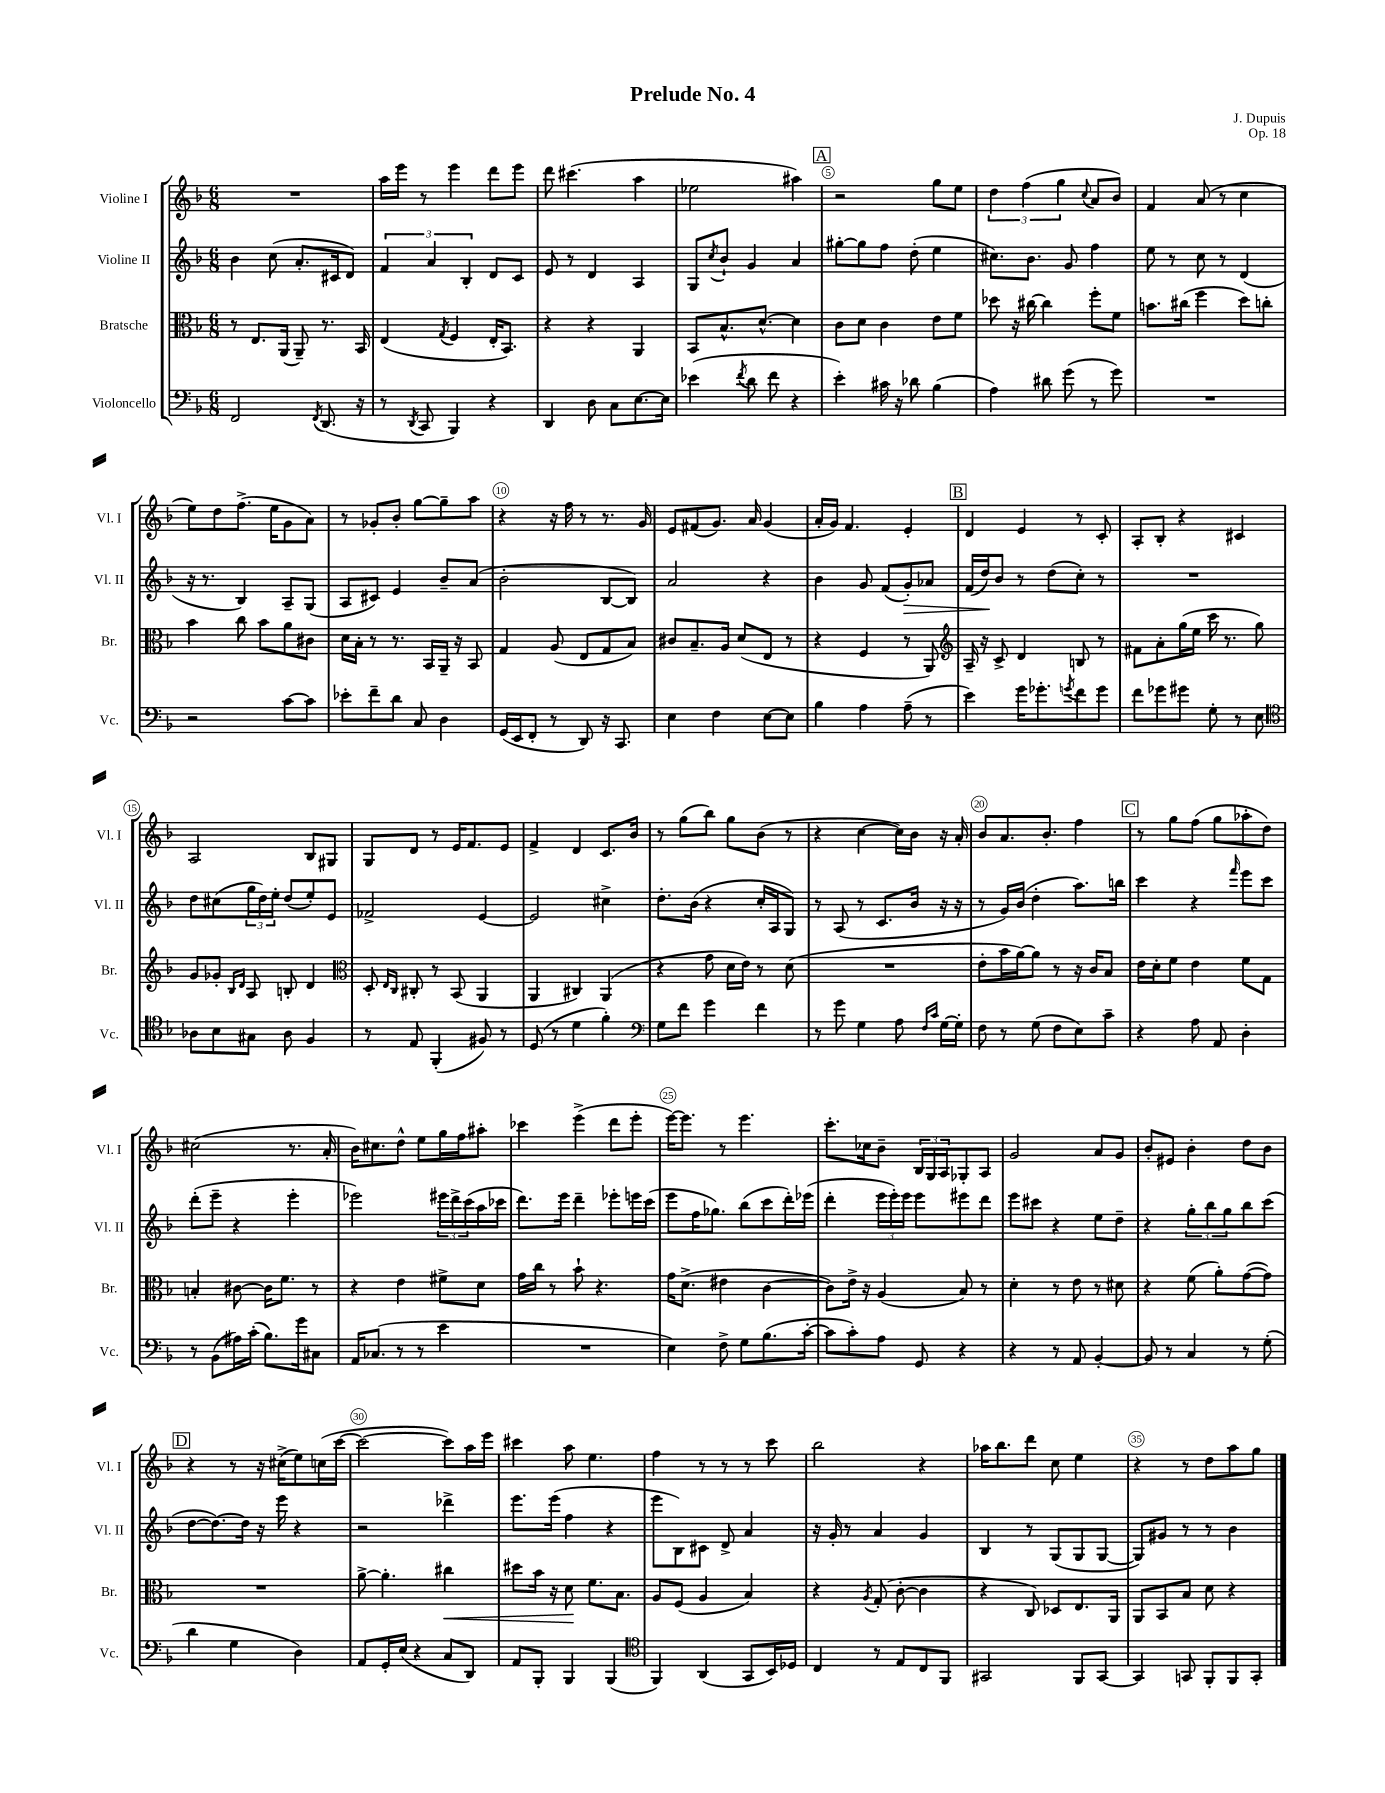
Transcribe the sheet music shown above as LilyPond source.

\header { title = "Prelude No. 4" composer = "J. Dupuis" opus = "Op. 18" }
<<
\new StaffGroup <<
\new Staff = "s0" \with { instrumentName = "Violine I" shortInstrumentName = "Vl. I" } {
    \clef treble \key f \major \numericTimeSignature \time 6/8
    R2. |
    a''16 e'''16 r8 e'''4 d'''8 e'''8 |
    d'''8 cis'''4.( a''4 |
    ees''2 ais''4) |
    \mark \markup { \box "A" } r2 g''8 e''8 |
    \tuplet 3/2 { d''4 f''4( g''4 } \appoggiatura { c''8 } a'8 bes'8) |
    f'4 a'8( r8 c''4 |
    e''8) d''8 f''8.->( e''16 g'8 a'8) |
    r8 ges'8-. bes'8-. g''8~ g''8-- a''8 |
    r4 r16 f''16 r8 r8. g'16 |
    e'8 fis'8( g'8.) a'16 g'4( |
    a'16-. g'16) f'4. e'4-. |
    \mark \markup { \box "B" } d'4 e'4 r8 c'8-. |
    a8-. bes8-. r4 cis'4 |
    a2 bes8 gis8 |
    g8 d'8 r8 e'16 f'8. e'8 |
    f'4-> d'4 c'8. bes'16 |
    r8 g''8( bes''8) g''8 bes'8( r8 |
    r4 c''4~ c''16) bes'16 r16 a'16-. |
    bes'8 a'8. bes'8.-. f''4 |
    \mark \markup { \box "C" } r8 g''8 f''8( g''8 aes''8-. d''8) |
    cis''2( r8. a'16-. |
    bes'16) cis''8. d''8-^ e''8 g''16 f''16 ais''8-. |
    ces'''4 e'''4->( d'''8 e'''8-. |
    e'''16~) e'''8. r8 e'''4. |
    c'''8.-. ces''16 bes'8-- \tuplet 3/2 { bes16 g16 a16 } ges8-. a8 |
    g'2 a'8 g'8 |
    bes'8-. eis'8 bes'4-. d''8 bes'8 |
    \mark \markup { \box "D" } r4 r8 r16 cis''16->( e''8) c''16( c'''16~ |
    c'''2~ c'''8) a''16 e'''16 |
    cis'''4 a''8 e''4. |
    f''4 r8 r8 r8 c'''8 |
    bes''2 r4 |
    aes''16 bes''8. d'''8 c''8 e''4 |
    r4 r8 d''8 a''8 g''8 \bar "|." |
}
\new Staff = "s1" \with { instrumentName = "Violine II" shortInstrumentName = "Vl. II" } {
    \clef treble \key f \major \numericTimeSignature \time 6/8
    bes'4 c''8( a'8.-. cis'16 d'8) |
    \tuplet 3/2 { f'4 a'4 bes4-. } d'8 c'8 |
    e'8 r8 d'4 a4 |
    g8 \acciaccatura { c''8 } bes'8-! g'4 a'4 |
    \mark \markup { \box "A" } gis''8~-. gis''8 f''8 d''8-.( e''4 |
    cis''8.) bes'8. g'8 f''4 |
    e''8 r8 c''8 r8 d'4( |
    r16 r8. bes4) a8-- g8( |
    a8 cis'8) e'4 bes'8-- a'8( |
    bes'2-. bes8~ bes8) |
    a'2 r4 |
    bes'4 g'8 f'8( g'8-.\>) aes'8 |
    \mark \markup { \box "B" } f'16( d''16\!) bes'8 r8 d''8( c''8-.) r8 |
    R2. |
    d''8 cis''8( \tuplet 3/2 { g''16 d''16) e''16-. } d''8( e''8-.) e'8 |
    fes'2-> e'4~ |
    e'2 cis''4-> |
    d''8.-. bes'16( r4 c''16-. a16 g8) |
    r8 a8( r8 c'8. bes'16 r16 r16 |
    r8 g'16) bes'16( d''4-. a''8.) b''16 |
    \mark \markup { \box "C" } c'''4 r4 \grace { f'''16 } e'''8 c'''8 |
    d'''8-.( e'''8-- r4 e'''4-. |
    ees'''2) \tuplet 3/2 { eis'''16 d'''16-> c'''16( } a''16 ces'''16 |
    d'''8.) e'''16 d'''4-- ees'''8-. e'''16 c'''16( |
    e'''8 f''16 ges''8.) bes''8( c'''8 d'''16-.) ees'''16( |
    d'''4-. \tuplet 3/2 { e'''16 e'''16-.) e'''16 } e'''8 eis'''8 d'''8 |
    e'''8 cis'''8 r4 e''8 d''8-- |
    r4 \tuplet 3/2 { g''8-. bes''8 g''8 } bes''8 c'''8( |
    \mark \markup { \box "D" } d''8~ d''8.~) d''16 r16 e'''16 r4 |
    r2 des'''4-> |
    e'''8. e'''16( f''4 r4 |
    e'''8 bes8) cis'8 d'8-> a'4 |
    r16 g'16-. r8 a'4 g'4 |
    bes4 r8 g8( g8 g8~ |
    g8) gis'8 r8 r8 bes'4 \bar "|." |
}
\new Staff = "s2" \with { instrumentName = "Bratsche" shortInstrumentName = "Br." } {
    \clef alto \key f \major \numericTimeSignature \time 6/8
    r8 e8. a,16( a,8--) r8. bes,16 |
    e4( \acciaccatura { g8 } f4 e16-. bes,8.) |
    r4 r4 a,4 |
    bes,8 bes8.-^ d'8.~-^ d'4 |
    \mark \markup { \box "A" } c'8 d'8 c'4 e'8 f'8 |
    des''8 r16 cis''16~ cis''4 f''8-. f'8 |
    b'8. cis''16( f''4 d''8) c''8-. |
    bes'4 c''8 bes'8 a'8 cis'8 |
    d'16 bes16-. r8 r8. bes,16 a,16-- r16 bes,8 |
    g4 a8( e8 g8 bes8) |
    cis'8 bes8.-- a16 d'8( e8 r8 |
    r4 f4 r8 a,8) |
    \mark \markup { \box "B" } \clef treble a16-- r16 c'8-> d'4 b8 r8 |
    fis'8 a'8-. g''16( e''16 c'''16 r8. g''8) |
    g'8 ges'8-. \grace { bes16 d'16 } a8 b8-. d'4 |
    \clef alto d8-. \grace { e16 c16 } cis8-. r8 bes,8( a,4 |
    a,4 cis4) a,4( |
    r4 g'8 d'16 e'16) r8 d'8( |
    R2. |
    e'8-. bes'16 a'16~) a'8 r8 r16 c'16 bes8 |
    \mark \markup { \box "C" } e'16 d'16-. f'8 e'4 f'8 g8 |
    b4-. cis'8~ cis'16 f'8. r8 |
    r4 e'4 fis'8-> d'8 |
    g'16 c''16 r8 bes'8-! r4. |
    g'16 d'8.->( eis'4 c'4~ |
    c'8) e'16-> r16 a4( bes8) r8 |
    d'4-. r8 e'8 r8 dis'8 |
    r4 f'8( a'8-.) g'8~( g'8) |
    \mark \markup { \box "D" } R2. |
    a'8~-> a'4.-. cis''4\< |
    dis''8 bes'16 r16 d'8\! f'8. bes8. |
    a8 f8( a4 bes4) |
    r4 \acciaccatura { a8 } g8-.( c'8~-. c'4 |
    r4 c8) des8 e8. a,16 |
    a,8 bes,8 bes8 d'8 r4 \bar "|." |
}
\new Staff = "s3" \with { instrumentName = "Violoncello" shortInstrumentName = "Vc." } {
    \clef bass \key f \major \numericTimeSignature \time 6/8
    f,2 \acciaccatura { f,8 } d,8.( r16 |
    r8 \acciaccatura { d,8 } c,8 bes,,4) r4 |
    d,4 d8 c8 e8.~ e16 |
    ees'4( \acciaccatura { f'8 } d'8 f'8 r4 |
    \mark \markup { \box "A" } e'4-.) cis'16 r16 des'8 bes4( |
    a4) dis'8 g'8( r8 g'8) |
    R2. |
    r2 c'8~ c'8 |
    ees'8-. f'8-- d'8 c8 d4 |
    g,16( e,16 f,8-. r8 d,8) r16 c,8. |
    e4 f4 e8~ e8 |
    bes4 a4 a8--( r8 |
    \mark \markup { \box "B" } e'4) g'16 ges'8.-. \acciaccatura { g'8 } f'8 g'8 |
    f'8 ges'8 gis'8 g8-. r8 e8 |
    \clef tenor aes8 bes8 gis8 aes8 f4 |
    r8 e8 f,4-.( fis8) r8 |
    d8( r8 d'4 f'4-.) |
    \clef bass g8 f'8 g'4 f'4 |
    r8 g'8 g4 a8 \grace { f16 c'16 } g16~ g16-. |
    f8 r8 g8( f8 e8) c'8-- |
    \mark \markup { \box "C" } r4 a8 a,8 d4-. |
    r8 bes,8( ais16) c'16-.( bes8.) g'16 cis8 |
    a,16 ces8.( r8 r8 e'4 |
    R2. |
    e4) f8-> g8 bes8.( c'16~-. |
    c'8 c'8-.) a8 g,8 r4 |
    r4 r8 a,8 bes,4~-. |
    bes,8 r8 c4 r8 g8-.( |
    \mark \markup { \box "D" } d'4 g4 d4) |
    a,8 g,16-. e16( r4 c8 d,8) |
    a,8 bes,,8-. bes,,4 bes,,4( |
    \clef tenor f,4) a,4( g,8 bes,16) des16 |
    c4 r8 e8 c8 f,8 |
    gis,2 f,8 gis,8~ |
    gis,4 g,8 f,8-. f,8 g,8-. \bar "|." |
}
>>
>>
\layout { \context { \Score \override BarNumber.break-visibility = ##(#f #t #t) barNumberVisibility = #(every-nth-bar-number-visible 5) \override BarNumber.stencil = #(make-stencil-circler 0.1 0.3 ly:text-interface::print) } }
